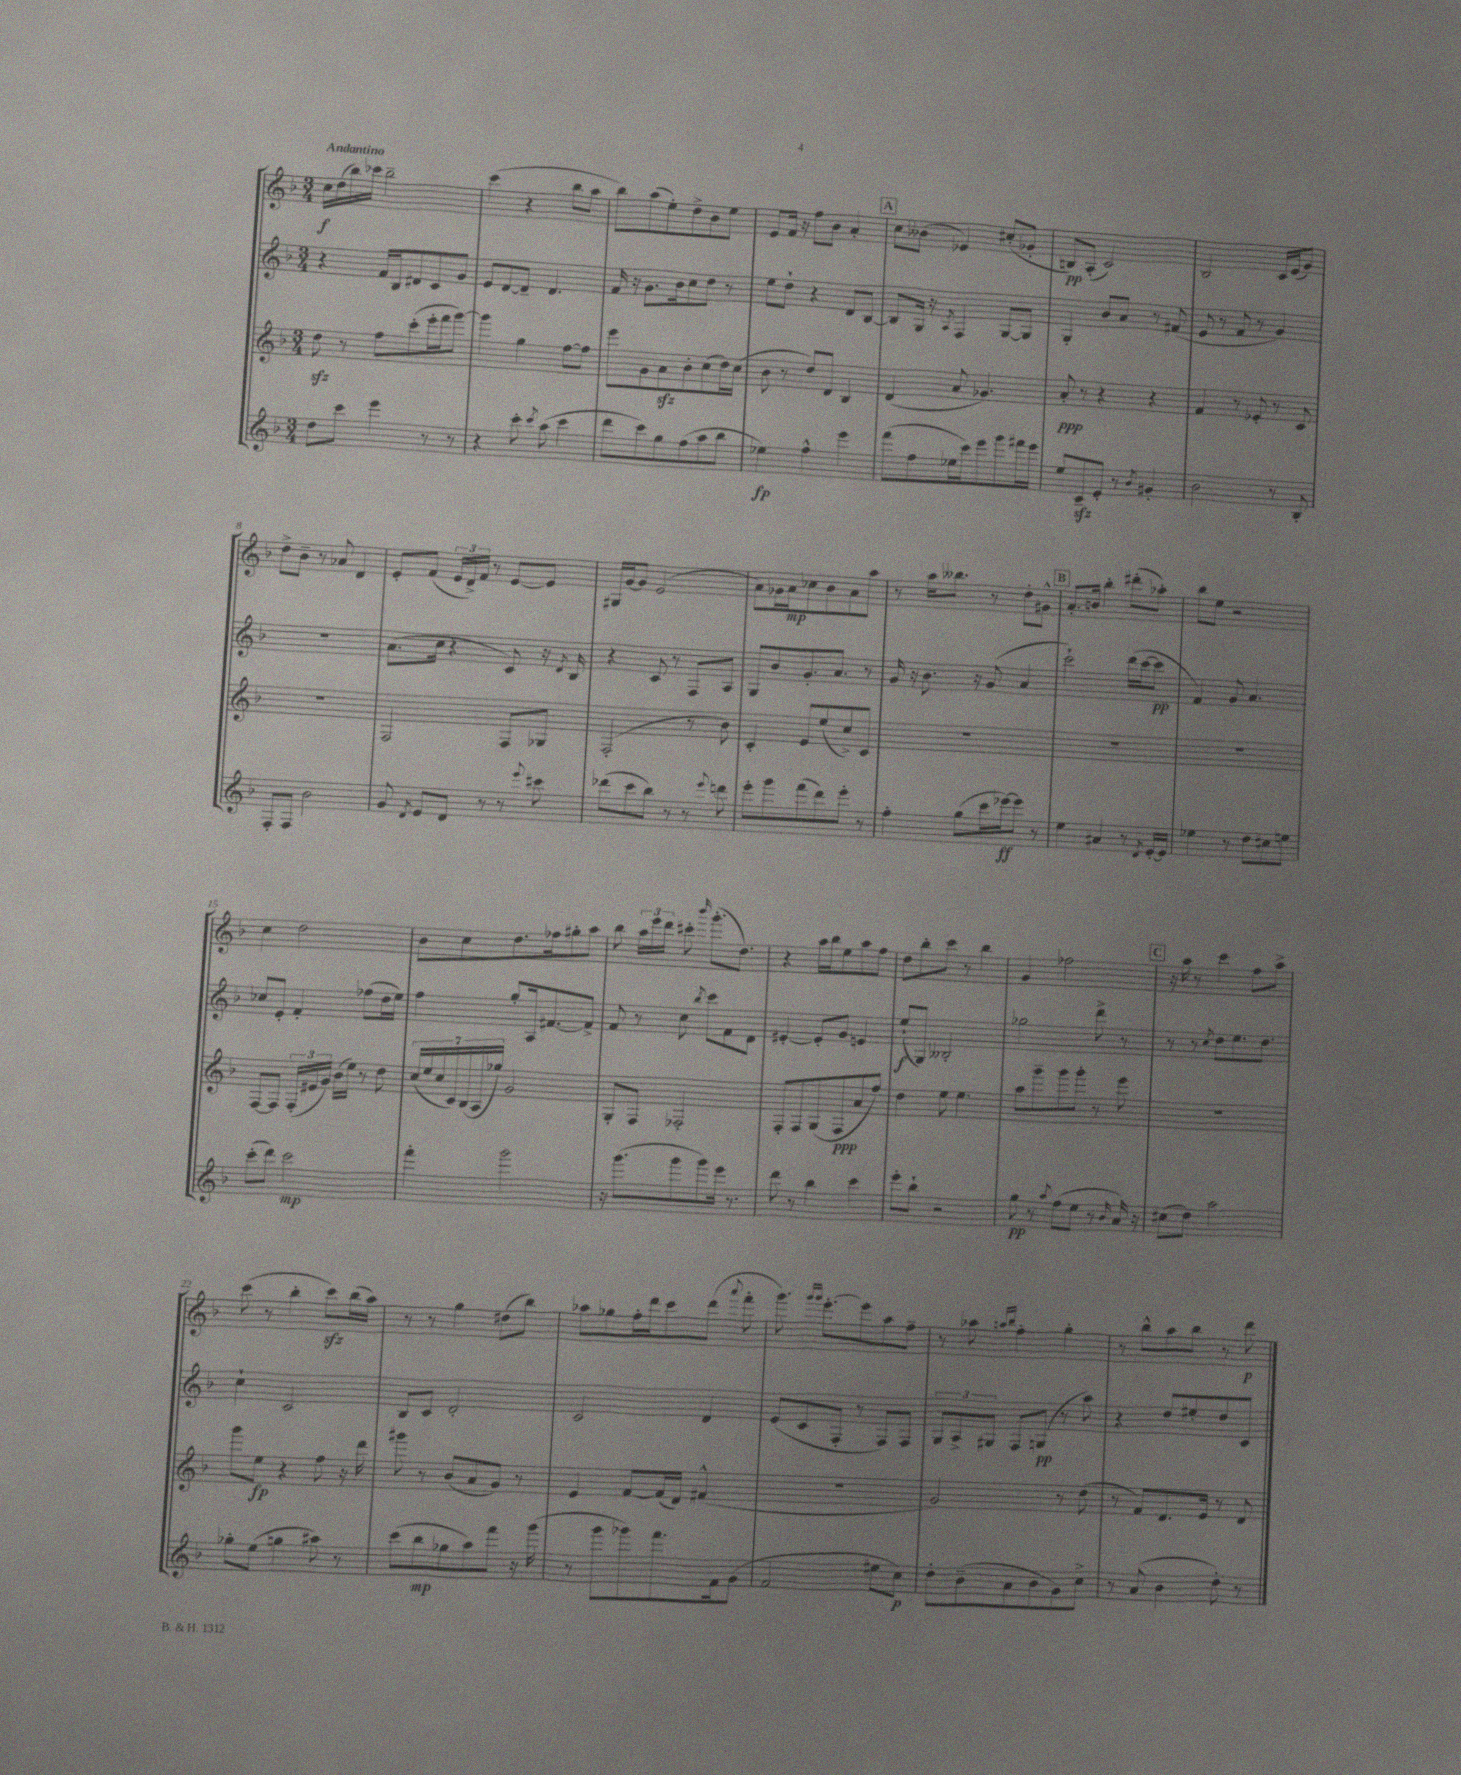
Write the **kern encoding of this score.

**kern	**kern	**kern	**kern
*staff4	*staff3	*staff2	*staff1
*clefG2	*clefG2	*clefG2	*clefG2
*k[b-]	*k[b-]	*k[b-]	*k[b-]
*M3/4	*M3/4	*M3/4	*M3/4
8dd\L	8dd\	4r	16cc\LL
.	.	.	(16dd\
8ccc\J	8r	.	16bb-\)
.	.	.	16ccc-\JJ
4eee\	8ff\L	16f/LL	2bb-~\
.	.	16B-/J	.
.	(8ccc'\	8d#/	.
8r	16eee'\L	8c/	.
.	16fff\J	.	.
8r	[8ggg\J)	8g/J	.
=	=	=	=
4r	4ggg\]	8e/L	(4ccc\
.	.	[8d/	.
8ccc'\	4gg\	8d~/]J	4r
8qccc/	.	.	.
(8aa\	.	4.d/	.
4ccc\	[8ff\L	.	8bb-\L
.	8ff\]J	.	8aa\J
=	=	=	=
8ddd\L	8eee\L	16f/	8bb-\L)
.	.	16r	.
8ccc\)	8g\	8.g\L	(8aa\
8gg\	8a\	.	8ee'\)
.	.	16b-\k	.
(8ff\	8b-'\	8cc\	8dd^\
8aa\	(8cc\	8dd\J	8b-\
8bb-\J	16dd\L)	8r	8ee\J
.	(16cc\JJ	.	.
=	=	=	=
4ee-\)	8b-\	8ee\L	8e/L
.	8r	8dd`\J	16f/Jk
.	.	.	16r
4ff^^\	8dd/L)	4r	8ff\L
.	8d/J	.	8b-\J
4eee\	4B-/	8d/L	4a'/
.	.	[8B-/J	.
=	=	=	=
(8fff\L	(4d/	8B-/]L	8cc\L
8ff\	.	16G/Jk	(8b--\J
.	.	16r	.
.	.	8qA/	.
16ee-\L	8a/	4F/	4e-/)
16ccc\J)	.	.	.
8eee\	4.g-/)	.	.
8ggg\	.	[8G/L	(8cc#'/L
16fff#\L	.	8G/]J	8g-'/J
16eee\JJ	.	.	.
=	=	=	=
8ee/L	8a'/	4G'/	8B/L)
8c~/	8r	.	(8A'/J
8e'/J	4r	8b-/L	2c/)
8r	.	8a/J	.
8qb-/	.	.	.
4g#'/	4r	8r	.
.	.	(8f#/	.
=	=	=	=
2b-\	4f/	8e/	2B-/
.	.	8r	.
.	8r	8f/	.
.	8e-'/	8r	.
8r	8r	4g/)	16c/LL
.	.	.	(16e/J
8B-'/	8c/	.	8g/J)
=	=	=	=
8F'/L	2.r	2.r	8dd^\L
8F/J	.	.	8b-~\J
2b-\	.	.	8r
.	.	.	8a-/
.	.	.	4d/
=	=	=	=
8g/	2F/	(8.a\L	8e'/L
8qd/	.	.	.
8e/L	.	.	(8f/J
.	.	16cc\Jk	.
8d/J	.	4r	24e/LL
.	.	.	24d^/)
.	.	.	24f/JJ
8r	.	.	8r
8r	8F/L	8c/)	[8e/L
8qqeee/	.	.	.
8ccc#\	8G-/J	16r	8e/]J
.	.	8qd/	.
.	.	16B-/	.
=	=	=	=
(8ddd-\L	(2F'/	4r	16G#/LL
.	.	.	[16g/J
8ccc\	.	.	8g/]J
8bb-\J)	.	8c/	(2e/
8r	.	8r	.
8r	8r	8F/L	.
8qqeee/	.	.	.
8ddd\	8b-\)	8A/J	.
=	=	=	=
8eee'\L	4c'/	8G/L	8a\L)
8ggg\	.	8b-/	16g-\L
.	.	.	16a\J
(8fff\	8e/L	8.g'/	8cc-\
8ddd\)	(8ee/	.	8b-\
.	.	8.a/J	.
8eee'\J	8cc^/)	.	8a\
8r	8c/J	8r	8aa\J
=	=	=	=
4ff'\	2.r	16g/	8r
.	.	16r	.
.	.	8.b-\	16aa\LK
.	.	.	8.bb--\J
(8gg\L	.	.	.
.	.	16r	.
16ccc\L	.	(8g/	8r
[16eee-\J)	.	.	.
8eee-\]J	.	4a/	8dd'\L
8r	.	.	8g#^^\J
=	=	=	=
4ee\	2.r	2ccc`\)	8.a'/L
.	.	.	16b/Jk
4a#/	.	.	4bb-'\
8r	.	(16ddd\LL	(8ddd#'\L
.	.	[16ccc\J	.
8qd/	.	.	.
[16e'/LL	.	8ccc\]J	8aa-'\J)
16e/]JJ	.	.	.
=	=	=	=
4ee-\	2.r	4f/)	8bb-\L
.	.	.	8ee\J
8r	.	8g/	2r
8dd\L	.	4.a/	.
8cc#\	.	.	.
8ee\J	.	.	.
=	=	=	=
(8ccc'\L	[8F/L	8cc-/L	4cc\
8ddd\J)	8F/]J	8e'/J	.
2ccc\	(24F'/LL	4f'/	2dd\
.	24e#/	.	.
.	24g/JJ)	.	.
.	(16b-\LL	.	.
.	16ee\JJ)	.	.
.	8r	(8ff-\L	.
.	8dd\	16dd\L	.
.	.	16ee\JJ)	.
=	=	=	=
4fff'\	(28cc/LL	4ff\	8b-\L
.	28ee/	.	.
.	28cc/	.	.
.	28c/)	.	.
.	.	.	8cc\
.	(28B-/	.	.
.	28A/	.	.
.	28gg-/JJ)	.	.
2ggg\	2g/	8gg'/L	8.dd\
.	.	16A/k	.
.	.	[8.f#/	16ff-\k
.	.	.	8gg#'\
.	.	8f#^/]J	8aa\J
=	=	=	=
16r	8G'/L	8f/	8bb-\
(8.ggg\L	.	.	.
.	8F/J	8r	24aa\LL
.	.	.	24eee\
.	.	.	24ddd\JJ
8ggg\	2F-'/	8cc\	8ccc#'\
.	.	8qbb-/	16qqbbb-/
8ggg\)	.	8ccc\L	(8.ggg'\L
16eee\Jk	.	8f\	.
8.r	.	.	8.dd\J)
.	.	8d\J	.
=	=	=	=
8ddd\	8F'/L	[4e#'/	4r
8r	8F/	.	.
4bb-\	(8G/	8e#'/]L	16aa\LL
.	.	.	16bb-\J
.	8F/	8g/J	8ee\
4ccc\	8a/	4e/	8aa\
.	8ff/J)	.	8ff\J
=	=	=	=
8eee'\L	4dd\	(8ee`/L	8dd\L
8bb-`\J	.	8G/J)	8bb-'\
2r	8ee\	2B--'/	8ccc\J
.	4.ee\	.	8r
.	.	.	4bb-\
=	=	=	=
8gg\	8aa\L	2gg-\	4g/
8r	8ggg~\	.	.
8qaa/	.	.	.
(8ff\L	8ggg\	.	2ff-\
8ee\J	8ggg'\J	.	.
8r	8r	8ddd^\	.
16qqb-/	.	.	.
16a/)	8eee\	8r	.
16r	.	.	.
=	=	=	=
(8cc#\L	2.r	8r	16r
.	.	.	16aa\
8dd\J)	.	8r	8r
.	.	8qcc/	.
2aa\	.	8dd\L	4ccc\
.	.	8.ee\	.
.	.	.	8ff\L
.	.	8.dd\J	.
.	.	.	8aa^\J
=	=	=	=
8gg-'\L	8ggg\L	4cc`\	(8ccc\
(8ee\J	8ee\J	.	8r
4gg\	4r	2c/	4bb-'\
8aa#\)	8ff\	.	8ccc\L)
8r	16r	.	(16bb-\L
.	16ddd\	.	16aa\JJ)
=	=	=	=
(8ccc\L	8ggg#\	8B-/L	8r
8bb-\	8r	8c/J	8r
8gg-\	(8b-/L	2d'/	4gg\
8aa\)	8a/	.	.
8fff\J	8g/J)	.	(8dd#\L
16r	8r	.	8bb-\J)
(16ggg\	.	.	.
=	=	=	=
8r	4e/	2c/	8aa-\L
8ggg\L	.	.	8gg-\
8ggg-\)	[8f/L	.	16ff'\L
.	.	.	16ddd\J
8.fff\	(16f/]L	.	8ccc\
.	16d/JJ)	.	.
.	(4f#^^/	4d/	(8ddd\J
16f\k	.	.	.
.	.	.	8qqaaa/
(8g\J	.	.	8fff'\
=	=	=	=
2f/	2.r	(8e/L	8.ggg\)
.	.	8c/	.
.	.	.	16qqggg/LL
.	.	.	16qqggg/JJ
.	.	.	[8.eee'\L
.	.	8F'/J	.
.	.	8r	8eee\]
8ee#\L	.	8F/L)	8aa\
8cc\J)	.	8F/J	8ff~\J
=	=	=	=
8dd'\L	2g/)	12G/L	8r
.	.	12A^/	.
(8b-~\	.	.	8aa-\
.	.	12G#/J	.
.	.	.	16qqaa/LL
.	.	.	16qqbb-/JJ
8a\	.	8F/L	4ff'\
8b-\	.	(8G/J	.
8g\)	8r	8r	4gg'\
8cc^\J	(8dd\	8aa\)	.
=	=	=	=
8r	8r	4r	8r
(8a/	8f/L)	.	8bb-^^\L
4b-\	8.d/	8dd/L	8aa\
.	.	8ee#'/	8bb-\J
.	16e/Jk	.	.
8dd'\)	8r	8dd/	8r
8r	8d/	8c/J	8ddd\
==	==	==	==
*-	*-	*-	*-
